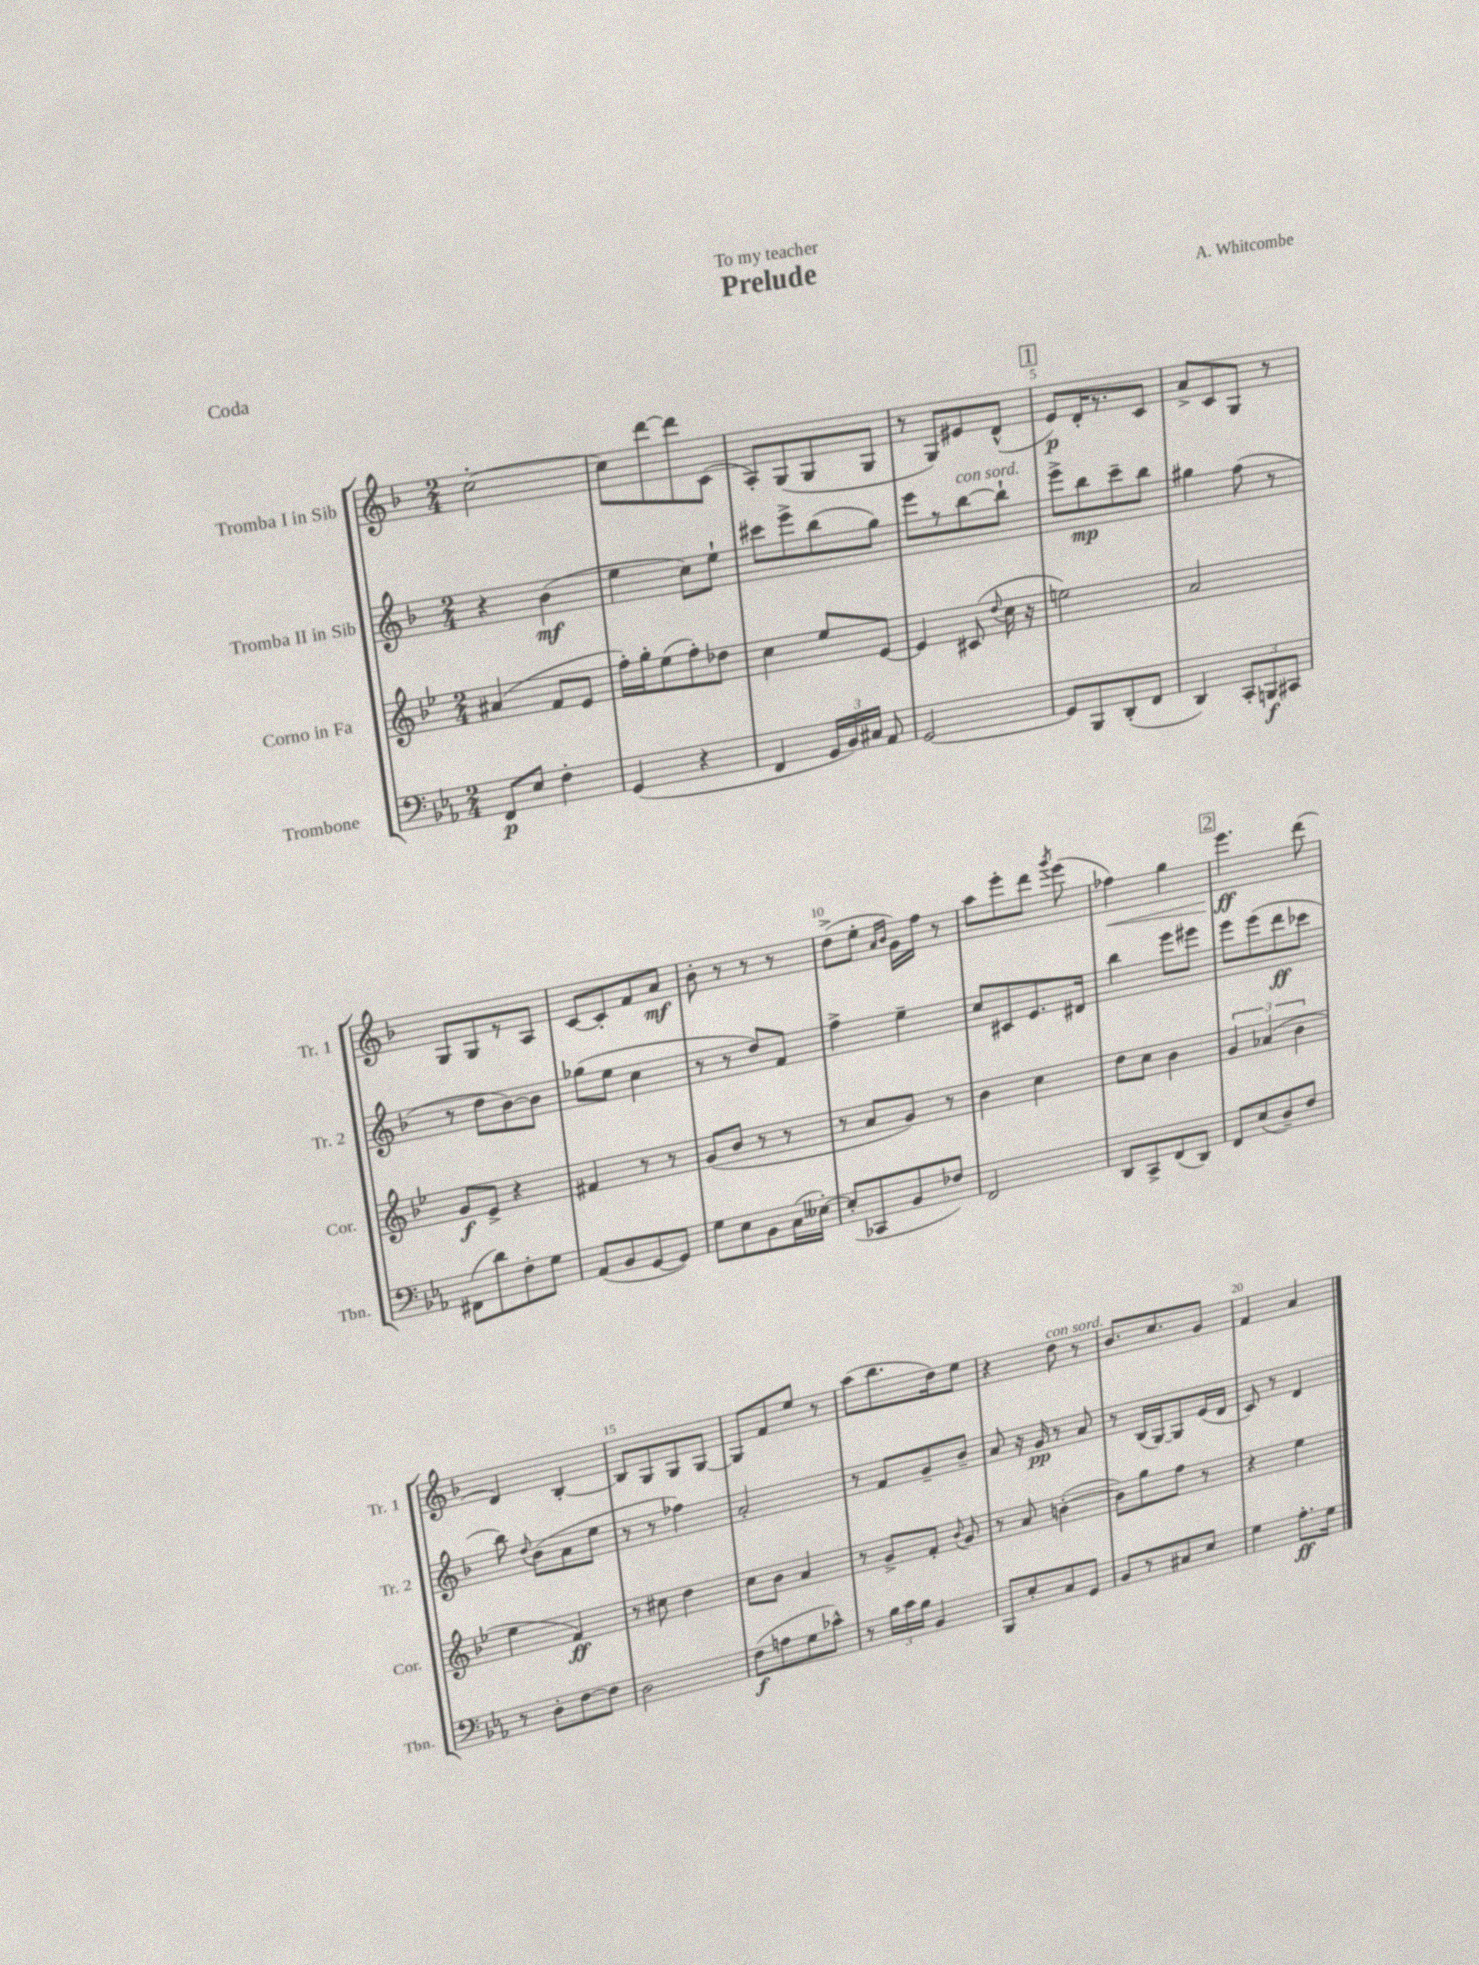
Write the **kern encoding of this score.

**kern	**kern	**kern	**kern
*staff4	*staff3	*staff2	*staff1
*clefF4	*clefG2	*clefG2	*clefG2
*k[b-e-a-]	*k[b-e-]	*k[b-]	*k[b-]
*M2/4	*M2/4	*M2/4	*M2/4
8FF/L	(4a#/	4r	[2cc'\
8E-/J	.	.	.
4F'\	8f/L	(4b-\	.
.	8e-/J	.	.
=	=	=	=
(4GG/	16ff'\LL)	4ee\	8cc\]L
.	16gg'\J	.	.
.	(8ee-\	.	[8ddd\
4r	8ff'\)	8cc\L)	8ddd\]
.	8dd-\J	8ee`\J	(8c\J
=	=	=	=
4FF/	4cc\	8ccc#\L	8A'/L)
.	.	8eee^\	(8G/
24GG/LL	8ee-/L	(8bb-\	8G/
24BB-/)	.	.	.
24C#/JJ	.	.	.
8AA-/	[8e-/J	8gg\J)	8G/J
=	=	=	=
[2GG/	4e-/]	8eee\L	8r
.	.	8r	8G/L)
.	(8c#/	[8bb-\	8e#/
.	8qqdd/	.	.
.	16cc\	8bb-`\]J	(8d^^/J
.	16r	.	.
=	=	=	=
8GG/]L	2ee\)	8eee^\L	8e/L)
8BBB-/	.	8bb-\	16d'/K
.	.	.	8.r
(8DD'/	.	8ccc~\	.
8FF/J	.	8bb-\J	8c/J
=	=	=	=
4DD/)	2a/	4gg#\	8a^/L
.	.	.	8c/
12CC'/L	.	(8ff\	8G/J
12BBB/	.	.	.
.	.	8r	8r
12CC#/J	.	.	.
=	=	=	=
(8FF#\L	8g/L	8r	8G/L
8d\)	8e-^/J	8dd\L	8G/
8F'\	4r	[8b-\)	8r
8G\J	.	8b-\]J	8A/J
=	=	=	=
(8AA-/L	4f#/	(8gg-\L	[8c/L
8BB-/	.	8ee\J	8c'/]
[8GG/	8r	4cc\	8f/
8GG/]J)	8r	.	8a/J
=	=	=	=
8G\L	(8g/L	8r	8b-'\
8E-\	8b-/J	8r	8r
8BB-\	8r	8dd/L)	8r
(16C\L	8r	8f/J	8r
[16E--'\JJ)	.	.	.
=	=	=	=
(8E--'/]L	8r	4ff^\	(8dd^\L
8CC-/	8a/L	.	8ee'\J
.	.	.	16qqa/LL
.	.	.	16qqb-/JJ
8BB-/	8g/J)	4ee~\	16g\LL)
.	.	.	16ff\JJ
8F-/J)	8r	.	8r
=	=	=	=
2FF/	4b-\	8cc/L	8aa\L
.	.	8c#/	8eee'\
.	4cc\	8.e/	8ddd\J
.	.	.	8qggg/
.	.	.	(8eee\
.	.	16d#/Jk	.
=	=	=	=
8DD/L	8dd\L	4bb-\	4ff-\)
8CC^/	8cc\J	.	.
(8FF/	4b-\	8eee\L	4gg\
8DD/J)	.	8eee#\J	.
=	=	=	=
8FF/L	6g/	8eee\L	4.eee\
(8E-/	.	(8eee\	.
.	(6a-/	.	.
8D~/)	.	8ddd\	.
.	6b-\	.	.
8F/J	.	8ccc-\J	(8ddd\
=	=	=	=
8r	4ee-\	8bb-\)	4d/)
.	.	8qqdd/	.
8D'\L	.	(8b-\L	.
[8F\	4f/)	8a\	[4B-'/
8F\]J	.	8ee\J	.
=	=	=	=
2D\	8r	8r	8B-/]L
.	8cc#\	8r	8G/
.	4dd\	4ff-\)	8G/
.	.	.	[8G/J
=	=	=	=
(8F\L	8cc\L	2a'/	8G/]L
8A\	8b-\J	.	8f/
8G\	4a/	.	8ee/J
8c-^^\J)	.	.	8r
=	=	=	=
8r	8r	8r	(8aa\L
24B-\LL	8g^/L	8f/L	8.bb-\
24c\	.	.	.
24B-\JJ	.	.	.
4BB-/	8f'/J	8g~/	.
.	.	.	16dd\k)
.	8qqb-/	.	.
.	8g/	8b-~/J	8ee\J
=	=	=	=
8BBB-/L	8r	8a/	4r
8E-'/	8a/	16r	.
.	.	16g/	.
8C/	([4b'\	8r	8dd\
8GG/J	.	8a/	8r
=	=	=	=
8BB-/L	8b\]L)	8r	8.b-/L
8r	8gg\	(16B-/LL	.
.	.	[16G/J)	8.cc/
8C#/	8ff\J	8G/]	.
8E-/J	8r	(16e/L	8g/J
.	.	16d/JJ	.
=	=	=	=
4G\	4r	8c/)	4f/
.	.	8r	.
8.A-'\L	4ee-\	4d/	4a/
16G\Jk	.	.	.
==	==	==	==
*-	*-	*-	*-
